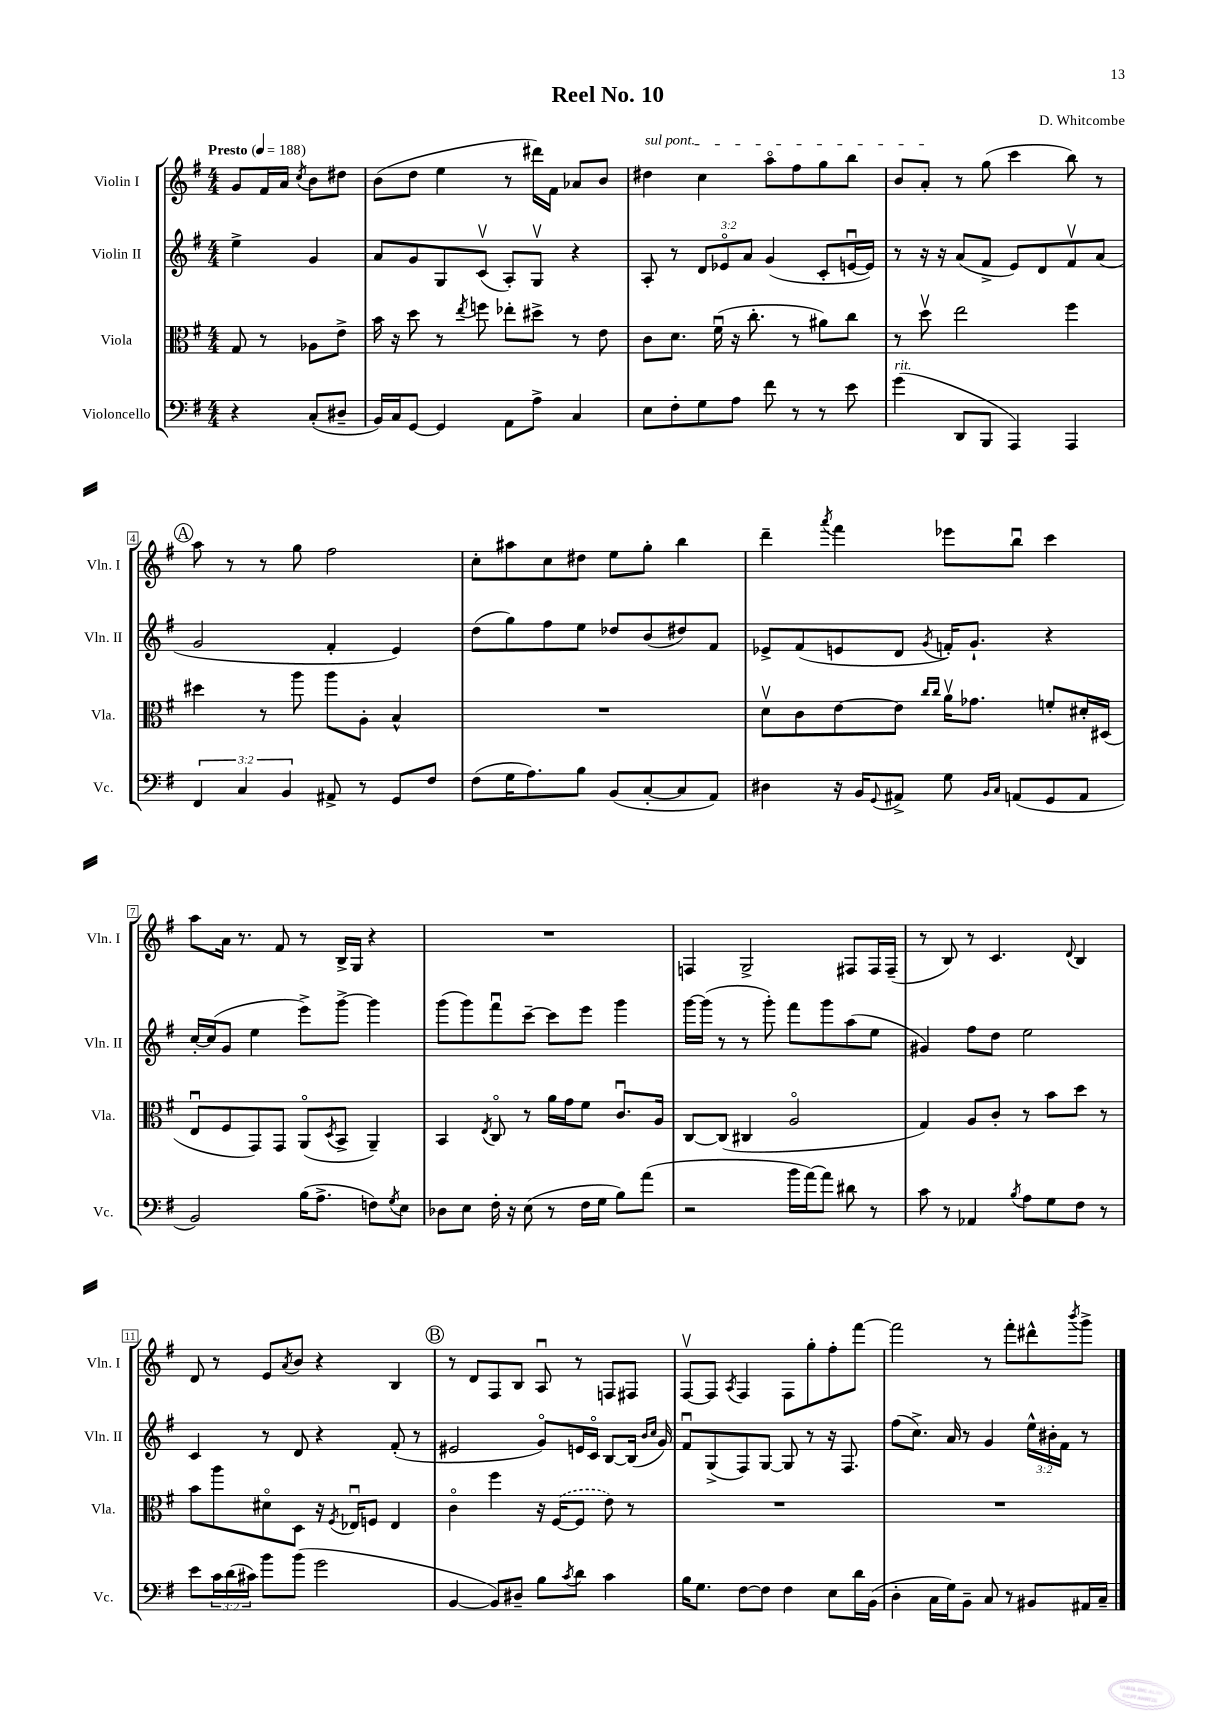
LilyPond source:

\header { title = "Reel No. 10" composer = "D. Whitcombe" }
<<
\new StaffGroup <<
\new Staff = "s0" \with { instrumentName = "Violin I" shortInstrumentName = "Vln. I" } {
    \clef treble \key g \major \numericTimeSignature \time 4/4 \partial 2 \tempo "Presto" 4 = 188
    g'8 fis'16 a'16 \acciaccatura { c''8 } b'8 dis''8 |
    b'8( d''8 e''4 r8 dis'''16) fis'16 aes'8 b'8 |
    \once \override TextSpanner.bound-details.left.text = \markup { \italic "sul pont." } dis''4\startTextSpan c''4 a''8\flageolet fis''8 g''8 b''8 |
    b'8 a'8-.\stopTextSpan r8 g''8( c'''4 b''8) r8 |
    \mark \markup { \circle "A" } a''8 r8 r8 g''8 fis''2 |
    c''8-. ais''8 c''8 dis''8 e''8 g''8-. b''4 |
    d'''4-- \acciaccatura { a'''8 } fis'''4 ees'''8 b''8\downbow c'''4 |
    a''8 a'16 r8. fis'8 r8 b16-> g16 r4 |
    R1 |
    f4 g2-> fis8 fis16 fis16--( |
    r8 b8) r8 c'4. \appoggiatura { d'8 } b4 |
    d'8 r8 e'8 \acciaccatura { a'8 } b'8 r4 b4 |
    \mark \markup { \circle "B" } r8 d'8 fis8 b8 a8\downbow r8 f8 fis8 |
    fis8~\upbow fis8 \acciaccatura { a8 } fis4 fis8 g''8-. fis''8-. fis'''8~ |
    fis'''2 r8 fis'''8-. dis'''8-^ \acciaccatura { b'''8 } g'''8-> \bar "|." |
}
\new Staff = "s1" \with { instrumentName = "Violin II" shortInstrumentName = "Vln. II" } {
    \clef treble \key g \major \numericTimeSignature \time 4/4 \override Staff.TupletNumber.text = #tuplet-number::calc-fraction-text \partial 2
    e''4-> g'4 |
    a'8 g'8 g8 c'8\upbow( a8-.) g8\upbow r4 |
    a8-. r8 \tuplet 3/2 { d'8 ees'8\flageolet a'8 } g'4( c'8-. e'16~\downbow e'16) |
    r8 r16 r16 a'8( fis'8-> e'8) d'8 fis'8\upbow a'8( |
    \mark \markup { \circle "A" } g'2 fis'4-. e'4) |
    d''8( g''8) fis''8 e''8 des''8 b'8( dis''8) fis'8 |
    ees'8-> fis'8( e'8 d'8 \acciaccatura { g'8 } f'16-.) g'8.-! r4 |
    c''16~-. c''16( g'8 e''4 e'''8->) g'''8~-> g'''4 |
    g'''8( g'''8) fis'''8\downbow c'''8~-- c'''8 e'''8 g'''4 |
    g'''16~ g'''16( r8 r8 g'''8-.) fis'''8 g'''8 a''8( e''8 |
    gis'4) fis''8 d''8 e''2 |
    c'4 r8 d'8 r4 fis'8-.( r8 |
    \mark \markup { \circle "B" } eis'2 g'8\flageolet) e'16 c'16\flageolet b8~ b16( \grace { b'16 c''16 } g'16) |
    fis'8\downbow g8->( fis8) g8~ g8 r8 r16 fis8. |
    fis''8( c''8.->) a'16 r8 g'4 \tuplet 3/2 { e''16-^ bis'16-. fis'16 } r8 \bar "|." |
}
\new Staff = "s2" \with { instrumentName = "Viola" shortInstrumentName = "Vla." } {
    \clef alto \key g \major \numericTimeSignature \time 4/4 \partial 2
    g8 r8 aes8 e'8-> |
    b'16 r16 d''8 r8 \acciaccatura { e''8 } f''8 ees''8-. dis''8-> r8 e'8 |
    c'8 d'8. fis'16\downbow( r16 c''8.-. r8 ais'8) c''8 |
    r8 d''8\upbow e''2 fis''4 |
    \mark \markup { \circle "A" } dis''4 r8 a''8 a''8 a8-. b4-^ |
    R1 |
    d'8\upbow c'8 e'8~ e'8 \grace { c''16 c''16 } a'16\upbow ges'8. f'8-. dis'16-. dis16( |
    e8\downbow fis8 g,8) g,8 a,8\flageolet( \acciaccatura { d8 } b,8-> a,4--) |
    b,4 \acciaccatura { e8 } c8\flageolet r8 a'16 g'16 fis'8 c'8.\downbow a16 |
    c8~ c8( cis4 a2\flageolet |
    g4) a8 c'8-. r8 b'8 d''8 r8 |
    b'8 a''8 dis'8\flageolet d8 r16 \acciaccatura { fis8 } ees16\downbow f8 ees4 |
    \mark \markup { \circle "B" } c'4\flageolet fis''4 r16 \once \slurDashed fis16~( fis8 e'8) r8 |
    R1 |
    R1 \bar "|." |
}
\new Staff = "s3" \with { instrumentName = "Violoncello" shortInstrumentName = "Vc." } {
    \clef bass \key g \major \numericTimeSignature \time 4/4 \override Staff.TupletNumber.text = #tuplet-number::calc-fraction-text \partial 2
    r4 c8-.( dis8-- |
    b,16) c16 g,8~ g,4 a,8 a8-> c4 |
    e8 fis8-. g8 a8 fis'8 r8 r8 e'8 |
    g'4^\markup { \italic "rit." }( d,8 b,,8 a,,4) a,,4 |
    \mark \markup { \circle "A" } \tuplet 3/2 { fis,4 c4 b,4 } ais,8-> r8 g,8 fis8 |
    fis8( g16 a8.) b8 b,8( c8~-. c8 a,8) |
    dis4 r16 b,16 \appoggiatura { g,8 } ais,8-> g8 \grace { b,16 c16 } a,8( g,8 a,8 |
    b,2) b16( a8.-> f8) \acciaccatura { g8 } e8 |
    des8 e8 fis16-. r16 e8( r8 fis16 g16 b8) a'8( |
    r2 b'16 a'16~) a'8 dis'8 r8 |
    c'8 r8 aes,4 \acciaccatura { b8 } a8 g8 fis8 r8 |
    e'8 \tuplet 3/2 { c'16 d'16( cis'16) } b'8 b'8( g'2 |
    \mark \markup { \circle "B" } b,4~ b,8) dis8-- b8 \acciaccatura { c'8 } d'8 c'4 |
    b16 g8. fis8~ fis8 fis4 e8 d'16 b,16( |
    d4-. c16 g16) b,8-- c8 r8 bis,8 ais,16 c16-- \bar "|." |
}
>>
>>
\layout { \context { \Score \override BarNumber.stencil = #(make-stencil-boxer 0.1 0.3 ly:text-interface::print) } }
